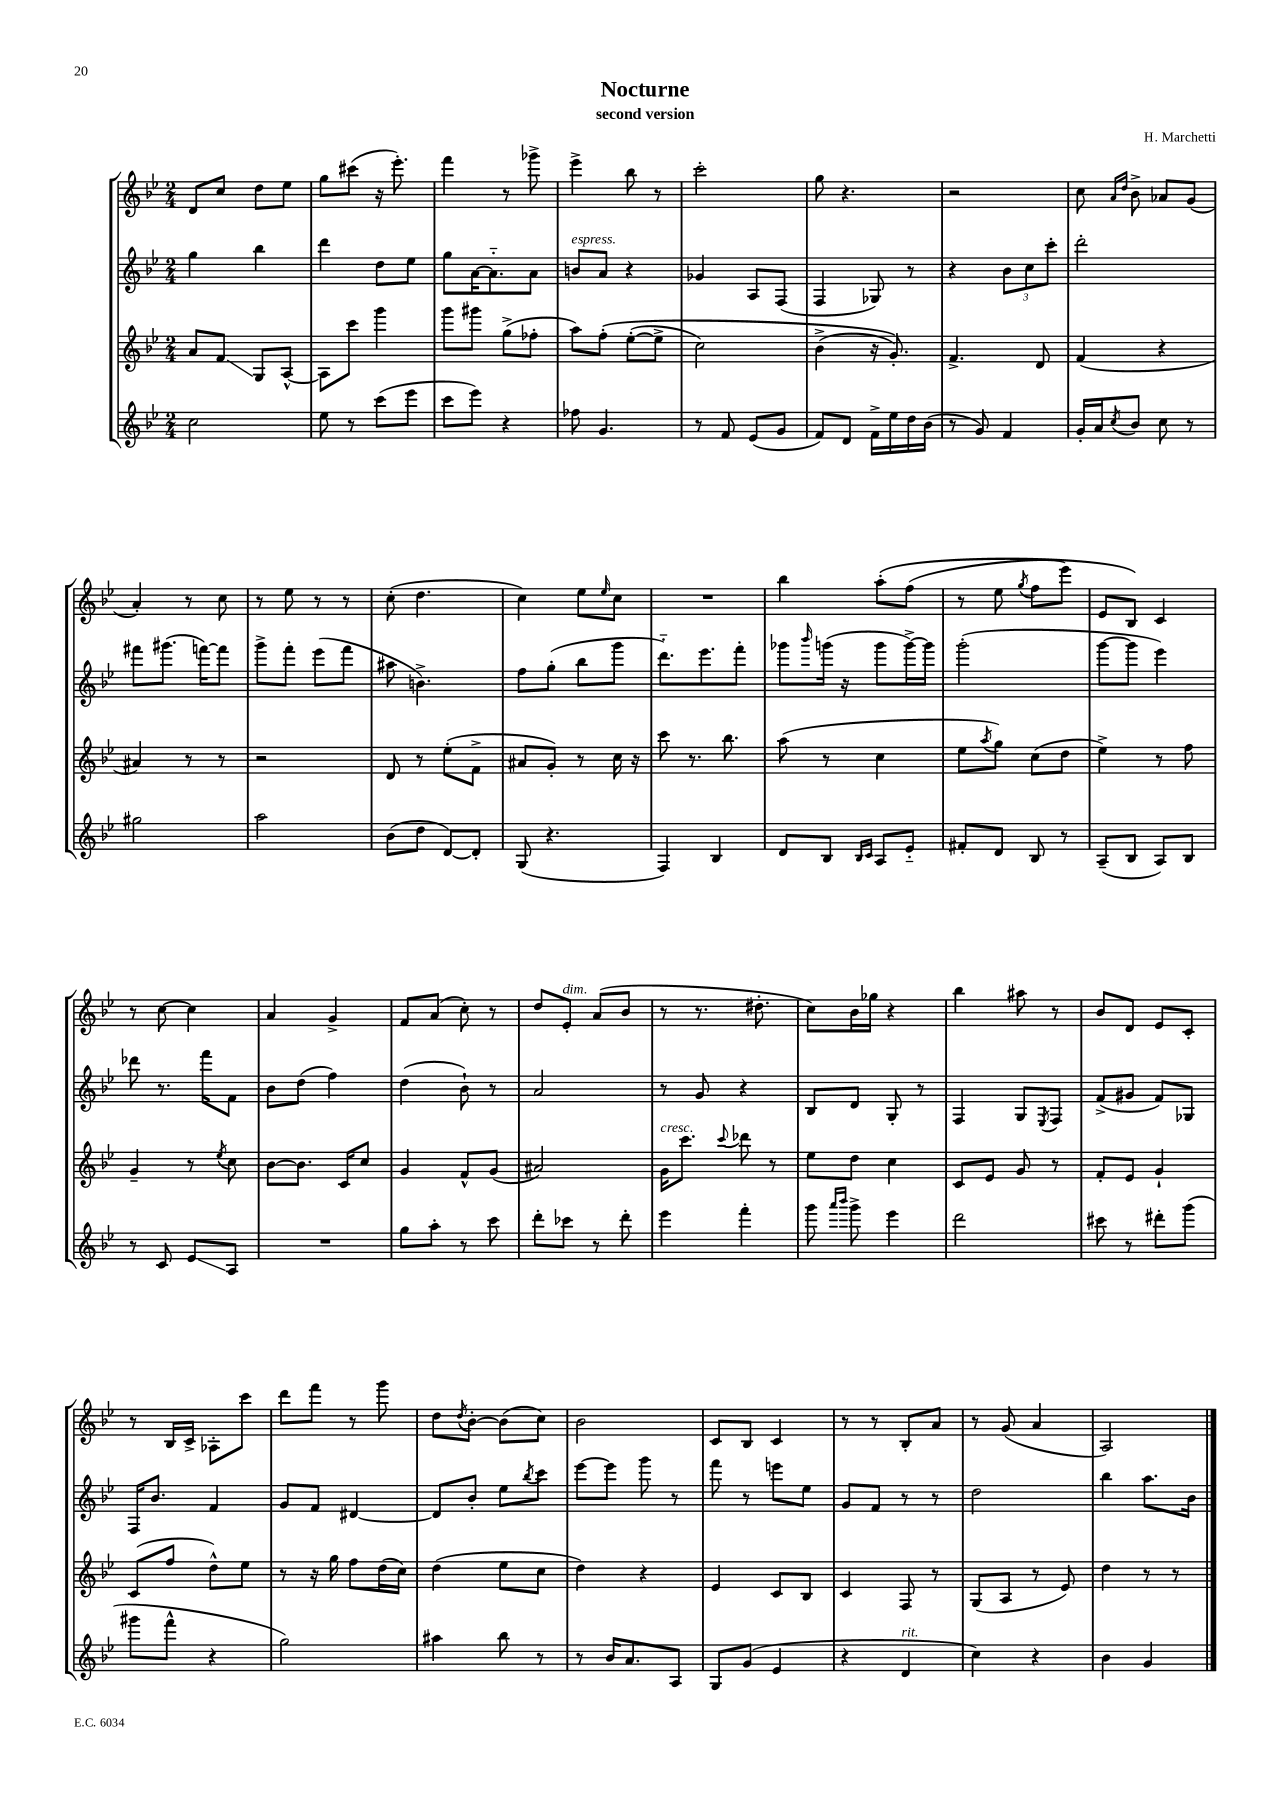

**kern	**kern	**kern	**kern
*staff4	*staff3	*staff2	*staff1
*clefG2	*clefG2	*clefG2	*clefG2
*k[b-e-]	*k[b-e-]	*k[b-e-]	*k[b-e-]
*M2/4	*M2/4	*M2/4	*M2/4
2cc	8a	4gg	8d
.	8f	.	8cc
.	8G	4bb-	8dd
.	[8A^^	.	8ee-
=	=	=	=
8ee-	8A]	4ddd	8gg
8r	8ccc	.	(8ccc#
(8ccc	4ggg	8dd	16r
.	.	.	8.eee-')
8eee-	.	8ee-	.
=	=	=	=
8ccc	8ggg	8gg	4fff
8eee-)	8ggg#	[16a	.
.	.	8.a'~]	.
4r	(8gg^	.	8r
.	8ff-'	8a	8ggg-^
=	=	=	=
8ff-	8aa)	8b	4eee-^
4.g	&(8ff'	8a	.
.	([8ee-'	4r	8bb-
.	8ee-^]	.	8r
=	=	=	=
8r	2cc)	4g-	2ccc'
8f	.	.	.
(8e-	.	8A	.
8g	.	(8F	.
=	=	=	=
8f)	(4b-^	4F	8gg
8d	.	.	4.r
16f^	16r	8G-)	.
16ee-	8.g')&)	.	.
16dd	.	8r	.
(16b-	.	.	.
=	=	=	=
8r	4.f^	4r	2r
8g)	.	.	.
4f	.	12b-	.
.	.	12cc	.
.	8d	.	.
.	.	12ccc'	.
=	=	=	=
16g'	(4f	2ddd'	8cc
16a	.	.	.
.	.	.	16qqa
8qcc	.	.	16qqdd
8b-	.	.	8b-^
8cc	4r	.	8a-
8r	.	.	(8g
=	=	=	=
2gg#	4a#)	8fff#	4a')
.	.	(8.ggg#	.
.	8r	.	8r
.	.	[16fff)	.
.	8r	8fff]	8cc
=	=	=	=
2aa	2r	8ggg^	8r
.	.	8fff'	8ee-
.	.	(8eee-	8r
.	.	8fff	8r
=	=	=	=
(8b-	8d	8aa#	(8cc'
8dd	8r	4.b^)	4.dd
[8d)	(8ee-'	.	.
8d']	8f^	.	.
=	=	=	=
(8G	8a#	8ff	4cc)
4.r	8g')	(8gg'	.
.	8r	8bb-	8ee-
.	.	.	16qqee-
.	16cc	8ggg	8cc
.	16r	.	.
=	=	=	=
4F)	8ccc	8.ddd'~)	2r
.	8.r	.	.
.	.	8.eee-	.
4B-	.	.	.
.	8.bb-	.	.
.	.	8fff'	.
=	=	=	=
8d	(8aa	8ggg-	4bb-
.	.	16qqbbb-	.
8B-	8r	(16ggg	.
.	.	16r	.
16qqB-	.	.	.
16qqc	.	.	.
8A	4cc	8ggg	&(8aa'
8e-'~	.	[16ggg^)	(8ff
.	.	16ggg]	.
=	=	=	=
8f#'	8ee-	(2ggg'	8r
.	8qaa	.	.
8d	8gg)	.	8ee-
.	.	.	8qgg
8B-	(8cc	.	8ff
8r	8dd	.	8eee-)
=	=	=	=
(8A~	4ee-^)	[8ggg	8e-
8B-	.	8ggg]	8B-&)
8A)	8r	4eee-)	4c
8B-	8ff	.	.
=	=	=	=
8r	4g~	8ddd-	8r
8c	.	8.r	[8cc
8e-	8r	.	4cc]
.	.	16fff	.
.	8qee-	.	.
8A	8cc	8f	.
=	=	=	=
2r	[8b-	8b-	4a
.	8.b-]	(8dd	.
.	.	4ff)	4g^
.	16c	.	.
.	8cc	.	.
=	=	=	=
8gg	4g	(4dd	8f
8aa'	.	.	(8a
8r	8f^^	8b-`)	8cc')
8ccc	(8g	8r	8r
=	=	=	=
8ddd'	2a#)	2a	8dd
8ccc-	.	.	8e-'
8r	.	.	(8a
8ddd'	.	.	8b-
=	=	=	=
4eee-	16g	8r	8r
.	8.ccc	.	.
.	.	8g	8.r
.	8qqccc	.	.
4fff'	8ddd-	4r	.
.	.	.	8.dd#'
.	8r	.	.
=	=	=	=
8ggg	8ee-	8B-	8cc)
16qqaaa	.	.	.
16qqbbb-	.	.	.
8ggg^	8dd	8d	16b-
.	.	.	16gg-
4eee-	4cc	8G'	4r
.	.	8r	.
=	=	=	=
2ddd	8c	4F	4bb-
.	8e-	.	.
.	8g	8G	8aa#
.	.	8qE-	.
.	8r	8F	8r
=	=	=	=
8ccc#	8f'	(8f^	8b-
8r	8e-	8g#	8d
8ddd#'	4g`	8f)	8e-
(8ggg	.	8G-	8c'
=	=	=	=
8ggg#	(8c	16F	8r
.	.	8.b-	.
8fff^^	8ff	.	16B-
.	.	.	16c^
4r	8dd^^)	4f	8A-'
.	8ee-	.	8ccc
=	=	=	=
2gg)	8r	8g	8ddd
.	16r	8f	8fff
.	16gg	.	.
.	8ff	[4d#	8r
.	(16dd	.	8ggg
.	16cc)	.	.
=	=	=	=
4aa#	(4dd	8d#]	8dd
.	.	.	8qdd
.	.	8b-'	[8b-'
8bb-	8ee-	8ee-	(8b-]
.	.	8qbb-	.
8r	8cc	8ccc	8cc)
=	=	=	=
8r	4dd)	[8eee-	2b-
16b-	.	8eee-]	.
8.a	.	.	.
.	4r	8ggg	.
8A	.	8r	.
=	=	=	=
8G	4e-	8fff	8c
(8g	.	8r	8B-
4e-	8c	8eee	4c
.	8B-	8ee-	.
=	=	=	=
4r	4c	8g	8r
.	.	8f	8r
4d	8F	8r	8B-'
.	8r	8r	8a
=	=	=	=
4cc)	(8G	2dd	8r
.	8A	.	(8g
4r	8r	.	4a
.	8e-)	.	.
=	=	=	=
4b-	4dd	4bb-	2A)
4g	8r	8.aa	.
.	8r	.	.
.	.	16b-	.
==	==	==	==
*-	*-	*-	*-
